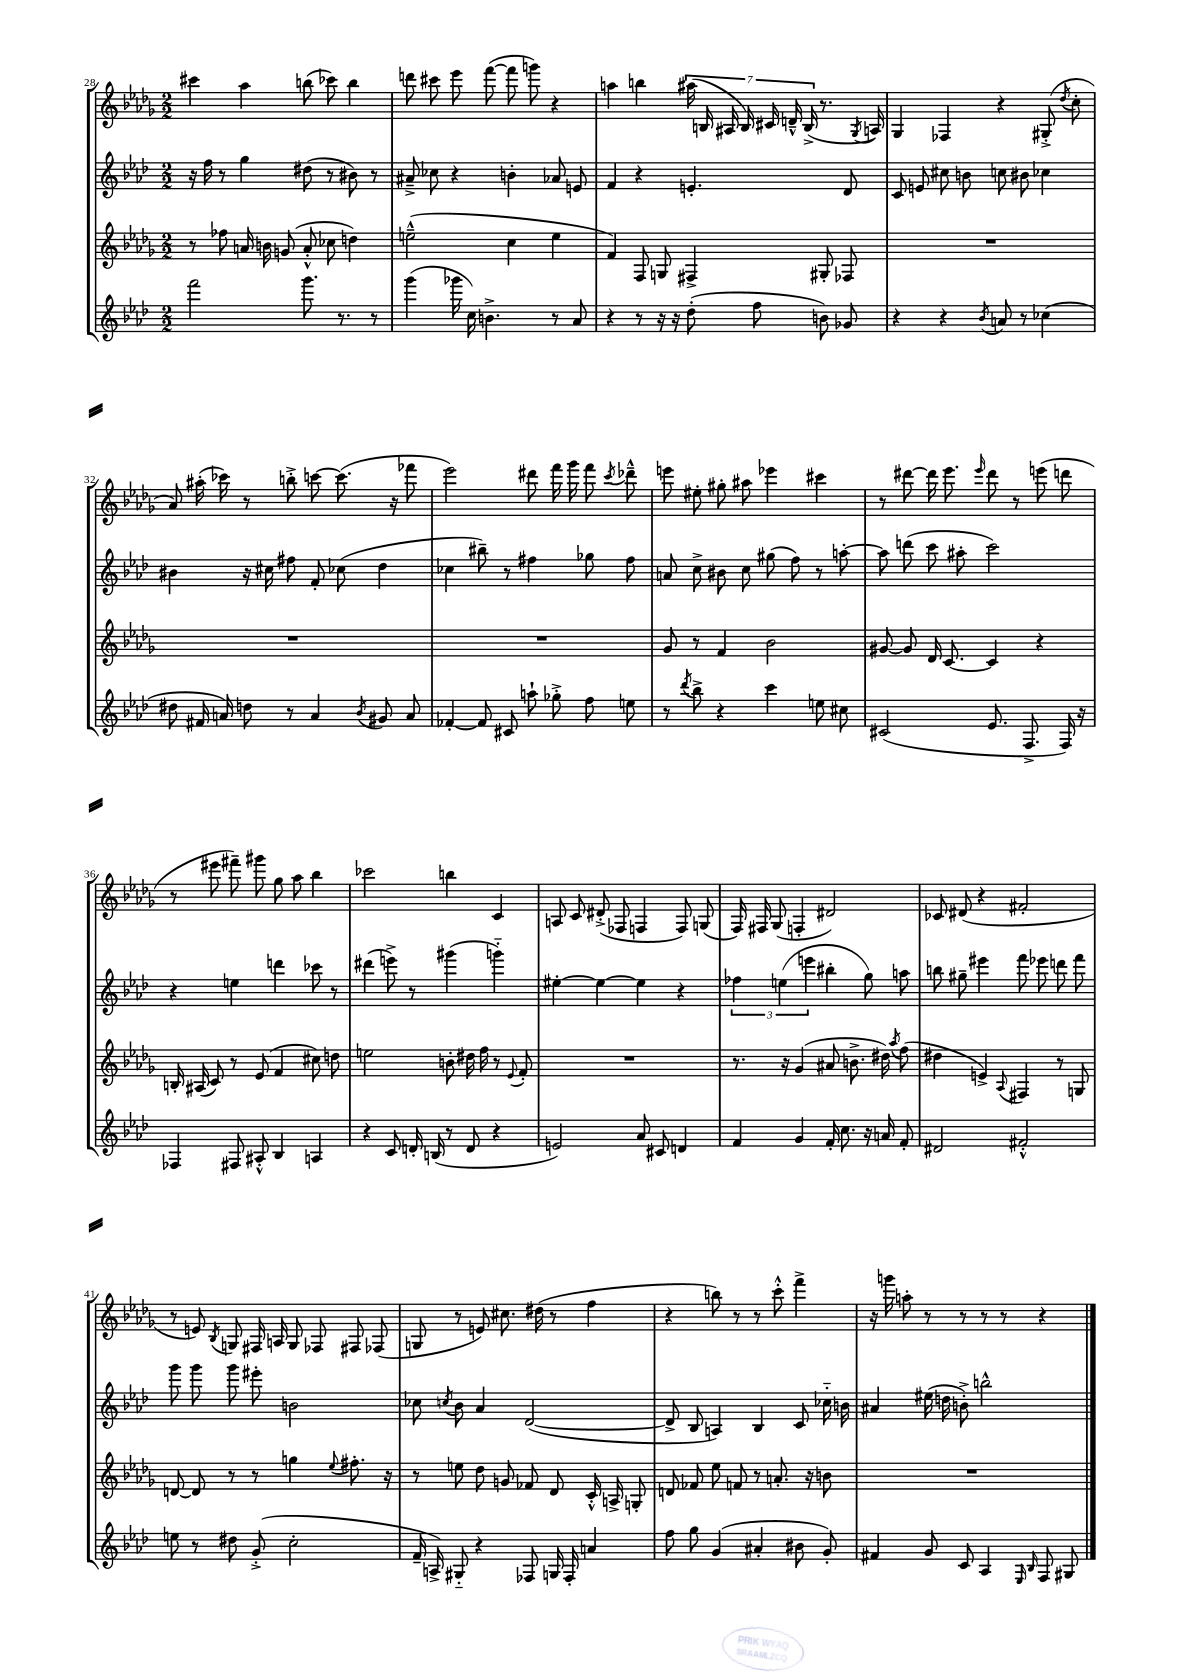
<<
\new StaffGroup <<
\new Staff = "s0" {
    \clef treble \key des \major \numericTimeSignature \time 2/2
    \autoBeamOff cis'''4 aes''4 b''8( ces'''8) b''4 |
    d'''8 cis'''8 ees'''8 f'''8~( f'''8 g'''8) r4 |
    a''4 b''4 \tuplet 7/4 { ais''16( b16 ais16 b16) cis'16 d'16---^ b16->( } r8. \acciaccatura { ges8 } a16) |
    ges4 fes4 r4 gis8-.->( \acciaccatura { des''8 } c''8-. |
    aes'8) ais''16-.( ces'''16) r8 b''8-.-> c'''8~ c'''8.( r16 fes'''8 |
    ees'''2) dis'''8 f'''16 ges'''16 f'''8 \acciaccatura { c'''8 } des'''8---^ |
    e'''8 eis''8-. gis''8-. ais''8 ees'''4 cis'''4 |
    r8 dis'''8~ dis'''16 ees'''8. \grace { ees'''16 } dis'''8 r8 e'''8( d'''8 |
    r8 eis'''8 fis'''8--) gis'''8 ges''8 aes''8 bes''4 |
    ces'''2 b''4 c'4 |
    a8 c'8 dis'8-.->( fes8 f4 f8) g8( |
    f16) fis16 ges8( f4-. dis'2) |
    ces'8 dis'8( r4 fis'2-. |
    r8 e'8) \acciaccatura { bes8 } g8 fis16 a16 g8 fes8 fis8 fes8( |
    g8 r8 e'8) cis''8. dis''16( r8 f''4 |
    r4 b''8) r8 r8 c'''8-.-^ f'''4-> |
    r16 g'''16 a''8-. r8 r8 r8 r8 r4 \bar "|." |
}
\new Staff = "s1" {
    \clef treble \key aes \major \numericTimeSignature \time 2/2
    \autoBeamOff r16 f''16 r8 g''4 dis''8( r8 bis'8) r8 |
    ais'8---> ces''8 r4 b'4-. aes'8 e'8 |
    f'4 r4 e'4.-. des'8 |
    c'8 e'8 cis''8 b'8 c''8 bis'8 ces''4 |
    bis'4 r16 cis''16 fis''8 f'8-. ces''8( des''4 |
    ces''4 bis''8--) r8 fis''4 ges''8 fis''8 |
    a'8 c''8-> bis'8 c''8 gis''8( f''8) r8 a''8~-. |
    a''8 d'''8( c'''8 ais''8-. c'''2) |
    r4 e''4 d'''4 ces'''8 r8 |
    dis'''4( e'''8->) r8 gis'''4( g'''4-_) |
    eis''4~-. eis''4~ eis''4 r4 |
    \tuplet 3/2 { fes''4 e''4( e'''4 } bis''4-. g''8) a''8 |
    b''8 gis''8-- eis'''4 f'''8 ees'''8 d'''8 f'''8 |
    g'''8 g'''8 g'''8 eis'''8-. b'2 |
    ces''8 \acciaccatura { c''8 } bes'8 aes'4 des'2~( |
    des'8-> bes8 a4) bes4 c'8 ces''16-_ b'16 |
    ais'4 eis''16( d''16 b'8-.->) b''2-^ \bar "|." |
}
\new Staff = "s2" {
    \clef treble \key des \major \numericTimeSignature \time 2/2
    \autoBeamOff r8 fes''8 a'16 b'16 g'8( a'8-.-^ ces''8 d''4) |
    e''2---^( c''4 e''4 |
    f'4) f8 g8 fis4-> gis8-. fes8 |
    R1 |
    R1 |
    R1 |
    ges'8 r8 f'4 bes'2 |
    gis'8~ gis'8 des'16 c'8.~ c'4 r4 |
    b16-. ais16( c'8) r8 ees'8( f'4 cis''8) d''8 |
    e''2 b'8-. dis''16 f''16 r8 \appoggiatura { ees'8 } f'8-. |
    R1 |
    r8. r16 ges'4( ais'8 b'8.-> dis''16) \acciaccatura { aes''8 } f''8( |
    dis''4 e'4->) \appoggiatura { aes8 } fis4 r8 g8 |
    d'8~ d'8 r8 r8 g''4 \appoggiatura { ees''8 } fis''8.-. r16 |
    r8 e''8 des''8 g'8 fes'8 des'8 c'16-.-^ a16-> g8-. |
    d'8 fes'8 ees''8 f'8 r8 a'8.-. r16 b'8 |
    R1 \bar "|." |
}
\new Staff = "s3" {
    \clef treble \key aes \major \numericTimeSignature \time 2/2
    \autoBeamOff f'''2 g'''8. r8. r8 |
    g'''4( ges'''16 c''16) b'4.-> r8 aes'8 |
    r4 r8 r16 r16 des''8-.( f''8 b'8) ges'8 |
    r4 r4 \acciaccatura { bes'8 } a'8 r8 ces''4( |
    dis''8 fis'16 a'16) d''8 r8 a'4 \acciaccatura { bes'8 } gis'8 a'8 |
    fes'4~-. fes'8 cis'8 a''8-! ges''8-.-> f''8 e''8 |
    r8 \acciaccatura { des'''8 } bes''8-> r4 c'''4 e''8 cis''8 |
    cis'2( ees'8. f8.-> f16) r16 |
    fes4 fis8 ais8-.-^ bes4 a4 |
    r4 c'8 d'16-. b16( r8 d'8 r4 |
    e'2) aes'8 cis'8 d'4 |
    f'4 g'4 f'16-. c''8. r16 a'16 f'8-. |
    dis'2 fis'2-.-^ |
    e''8 r8 dis''8 g'8-.->( c''2-. |
    f'16-- a16->) gis8-_ r4 fes8 g16 fes16-. a'4 |
    f''8 g''8 g'4( ais'4-. bis'8 g'8-.) |
    fis'4 g'8 c'8 aes4 \grace { ees16 bes16 } f8 gis8 \bar "|." |
}
>>
>>
\layout { \context { \Score currentBarNumber = #28 } }
